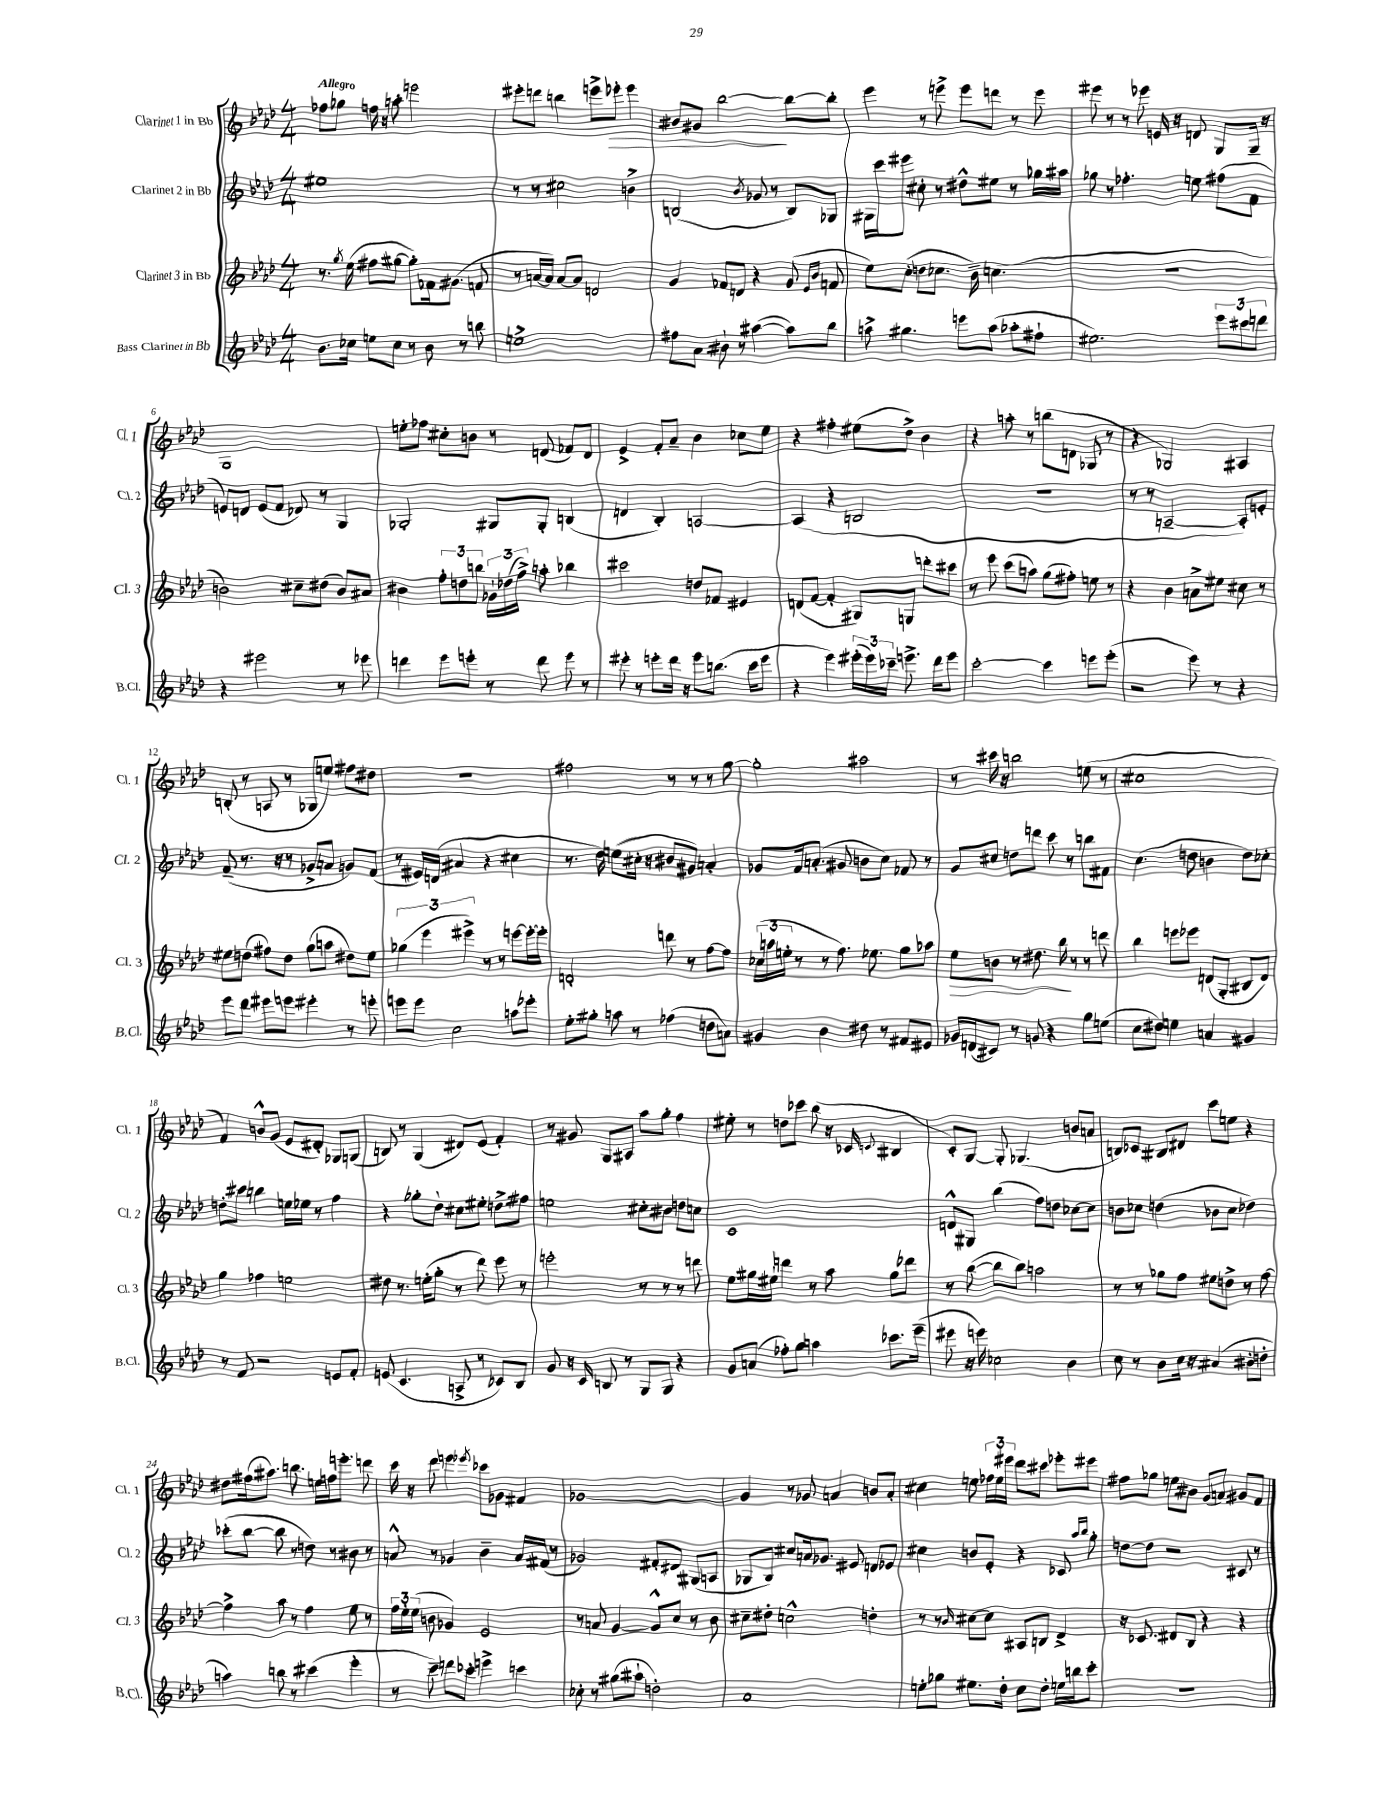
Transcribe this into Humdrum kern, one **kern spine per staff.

**kern	**kern	**kern	**kern
*staff4	*staff3	*staff2	*staff1
*clefG2	*clefG2	*clefG2	*clefG2
*k[b-e-a-d-]	*k[b-e-a-d-]	*k[b-e-a-d-]	*k[b-e-a-d-]
*M4/4	*M4/4	*M4/4	*M4/4
8.b-\L	8.r	1ee#	8ff-\L
.	.	.	8gg-\J
.	8qgg/	.	.
16cc-\Jk	(16ee-\	.	.
8ee\L	8ff#\L	.	16ff\
.	.	.	16r
8cc-\J	[8gg#\J	.	8aa'\
8r	8gg#'\]L)	.	2eee\
8b-\	16f-\k	.	.
.	(8.g#\J	.	.
8r	.	.	.
8bb\	8f/	.	.
=	=	=	=
1ee^	8r	8r	8eee#'\L
.	[16a/LL	8r	8ddd\J
.	16a/]JJ)	.	.
.	[8a/L	2cc#\	4bb\
.	8a/]J	.	.
.	2d/	.	8eee^\L
.	.	.	8eee-'\J
.	.	4b^\	4eee-\
=	=	=	=
8ff#\L	4g/	(2B/	8b#/L
8a-\J	.	.	8g#/J
8b#`\	8f-/L	.	[2bb-\
8r	8d/J	.	.
.	.	8qb-/	.
([4aa#\	4r	8g-/	.
.	.	8r	.
8aa#\]L)	(8g/	8B/L)	8bb-\_L
.	16qqe-/LL	.	.
.	16qqb-/JJ	.	.
8bb-\J	8f/	8G-/J	8bb-'\]J
=	=	=	=
8aa^\	8ee-\L)	16G#\LL	4eee-\
.	.	16ccc\J	.
4.gg#\	(8cc'\J	8eee#\J	.
.	8dd\L	8cc#'\	8r
.	8.cc-\J	8r	8eee^\
8eee\L	.	8dd#^^\L	8eee\L
.	16b-~\)	.	.
(8aa\J	(4.cc\	8ee#\J	8ddd\J
8aa-'\L	.	8r	8r
8ff#`\J	.	16gg-\LL	8eee\
.	.	16aa#\JJ	.
=	=	=	=
2.ee#\)	1r	8gg-\	8eee#\
.	.	8r	8r
.	.	4.ff-'\	8r
.	.	.	8eee-\
.	.	.	16e/
.	.	.	16r
.	.	8ee\	8d/
12eee-\L	.	(8ff#\L	8G/L
12ccc#\	.	.	.
.	.	8f\J	16G~/Jk
12ddd\J	.	.	.
.	.	.	16r
=	=	=	=
4r	2b\)	8e/L)	1G
.	.	8d/J	.
2eee#\	.	(8e/L	.
.	.	8f/J	.
.	8cc#~\L	8d-/)	.
.	(8dd#\J	8r	.
8r	8b/L)	4G/	.
8eee-\	8a#/J	.	.
=	=	=	=
4ddd\	4b#\	2G-'/	8ee'\L
.	.	.	8ff-\J
8eee-\L	12ff'\L	.	8cc#'\L
.	12dd\	.	.
8eee'\J	.	.	8b\J
.	12bb\J	.	.
8r	24g-`\LL	8G#/L	8r
.	(24dd-\	.	.
.	24ff^\JJ)	.	.
8ddd\	8aa'\	8G#'/J	(8d/
8eee\	4bb-\	(4B/	8f-/L)
8r	.	.	8d/J
=	=	=	=
8eee#'\	2ccc#\	4d/	4e-^/
8r	.	.	.
8eee'\L	.	4B-'/)	8f'/L
16ddd-\Jk	.	.	8a-~/J
16r	.	.	.
8eee\L	8dd/L	[2A/	4b-\
(8.bb\J	8f-/J	.	.
.	4e#/	.	8cc-\L
16ccc\LK	.	.	.
8eee\J	.	.	8ee-\J
=	=	=	=
4r	(8d/L	(4A/]	4r
.	[8f/J	.	.
4eee-\)	4f'/]	4r	4ff#'\
(24eee#'\LL	8G#/L)	2B/	(8ee#\L
24eee#\)	.	.	.
24ccc-~\JJ	.	.	.
8.eee^\	8G/J	.	8dd-^\J)
.	8ddd'\L	.	4b-\
16ddd-\LK	.	.	.
8eee\J	8ccc#\J	.	.
=	=	=	=
[2ccc'\	8r	1r	4r
.	8eee-\	.	.
.	(8ccc\L	.	8aa'\
.	8aa\J)	.	8r
4ccc\]	(8gg\L	.	(8bb\L
.	8ff#'\J)	.	8d\J
8eee\L	8ee\	.	8G-/
(8eee'\J	8r	.	8r
=	=	=	=
2r	4r	8r	4r
.	.	8r	.
.	4b-\	[2A~/	2G-/)
8eee-\)	8a^\L	.	.
8r	8ee#\J	.	.
4r	8cc#\	8A'/]L)	4A#/
.	8r	8e'/J	.
=	=	=	=
8eee-\L	8ee#\L	(8f~/	(8B'/
8ddd-\J	(8dd\J	8.r	8r
8eee#\L	8ff#\L)	.	8A/
.	.	16r	.
8eee\J	8dd\J	8r	8r
4eee#'\	(8gg\L	8g-^/L	8G-/L
.	8aa\J	8a/J	8ee/J)
8r	8dd#\L)	8g/L)	8ff#\L
8eee'\	8ee#\J	(8f/J	8dd#\J
=	=	=	=
8eee\L	(6gg-\	8r	1r
8eee\J	.	16e#/LL)	.
.	6eee-\	.	.
.	.	(16d/JJ	.
2cc\	.	4a#/	.
.	6eee#^\)	.	.
.	8r	4r	.
.	8r	.	.
8aa\L	[8eee\L	4cc#\	.
8eee-'\J	16eee'\_L	.	.
.	16eee'\]JJ	.	.
=	=	=	=
8ee-'\L	2d'/	8.r	2ff#\
8gg#'\J	.	.	.
.	.	16dd-\)	.
8aa\	.	(8ee\L	.
8r	.	16cc#'\Jk	.
.	.	16r	.
(4ff-\	8ddd\	8b#/L	8r
.	8r	8g#/J)	8r
8dd\L	[8ff\L	4a'/	8r
8a\J)	8ff\]J	.	[8gg\
=	=	=	=
4g#/	(24cc-\LL	8g-/L	2gg'\]
.	24aa\	.	.
.	24ee'\JJ	.	.
.	8r	16f/k	.
.	.	(8.a'/J	.
4b-\	8r	.	.
.	8.ff\)	8g#/	.
8dd#\	.	8b\L	2aa#\
.	8.ee-\	.	.
8r	.	8cc\J)	.
8f#/L	8gg\L	8f-/	.
8e#/J	8aa-\J	8r	.
=	=	=	=
16g-/LL	8ee-\L	8g/L	8r
(16d/J	.	.	.
8c#/J)	8b\J	8cc#/J	16ccc#\
.	.	.	16r
8r	8r	8dd\L	2bb\
8g/	8.dd#\	8ddd\J	.
4r	.	8ccc\	.
.	16bb-\	.	.
.	8r	8r	.
8gg\L	8r	8bb\L	(8ee\
(8ee\J	8ddd\	8f#\J	8r
=	=	=	=
8cc\L	4bb-\	(4.cc\	1cc#
8dd#\J)	.	.	.
4ee\	8eee\L	.	.
.	8eee-\J	8dd\	.
4a/	(8d/L	4b\	.
.	8G'/J	.	.
4g#/	8B#/L	8dd\L)	.
.	8d/J)	8cc-'\J	.
=	=	=	=
8r	4gg\	8dd'\L	4f/)
8f/	.	8ccc#\J	.
2r	4ff-\	4bb\	8b^^/L
.	.	.	(8g/J
.	2ee\	16ee\LL	8e-/L
.	.	16ee-\JJ	.
.	.	8r	8d#'/J)
8e/L	.	4ff\	8G-/L
8f'/J	.	.	(8G/J
=	=	=	=
(8e/	8dd#\	4r	8B/)
4.c/	8.r	.	8r
.	.	8gg-'\L	(4G/
.	(16ee'\LK	.	.
.	8gg'\J	8dd-`\J	.
8A^/	8r	8cc#\L	8d#/L)
8r	8ddd-\)	8ee#'\J	(8e-/J
8c-/L)	8eee-\	8dd^\L	4f'/)
8B-/J	8r	8ff#\J	.
=	=	=	=
8g/	2eee'\	2ee\	8r
16r	.	.	8g#/
16c/	.	.	.
8B/	.	.	8G/L
8r	.	.	8A#/J
8G/L	8r	8cc#'\L	8aa-\L
8G/J	8r	8b#\J	8gg'\J
4r	8r	8dd\L	4ff\
.	8ddd\	8cc\J	.
=	=	=	=
8g/L	8ee-\L	1c	8ee#'\
(8a/J	16gg#\L	.	8r
.	16ee#`\JJ	.	.
8ff-'\L)	4ddd\	.	8dd\L
8gg\J	.	.	8ccc-\J
4aa\	8r	.	(8bb-\
.	8aa-\	.	16r
.	.	.	16c-/
.	.	.	8qqc/
8.ccc-\L	8gg#\L	.	4B#/
.	8ddd-\J	.	.
(16eee-~\Jk	.	.	.
=	=	=	=
8eee#\	8r	8d^^/L	8c'/L)
16r	([8bb-\	8G#/J	[8G/J
16eee\)	.	.	.
2cc-\	8bb-\]L	(4bb-\	8G'/]
.	8bb-\J)	.	(4.G-/
.	2aa\	8ff\L)	.
.	.	8dd\J	.
4b-\	.	[8cc-\L	8b/L
.	.	8cc-\]J	8a/J
=	=	=	=
8cc\	8r	8b\L	8B/L)
8r	8r	8cc-\J	8c-/J
8b-\L	8gg-\L	(4dd\	8B#/L
16cc\Jk	8ff\J	.	8d#/J
16r	.	.	.
(4a#/	8ee#\L	8b-\L	8ccc\L
.	8dd^\J	8cc-\J	8ee\J
8b#'\L	8r	4dd-\)	4r
8dd'\J	[8ff\	.	.
=	=	=	=
4aa\)	4ff^\]	(8ccc-'\L	8dd#\L
.	.	[8bb-\J	(16ff#\k
.	.	.	8.aa#\J)
8bb\	8aa-\	8bb-\]	.
8r	8r	8r	8.bb\
(4ccc#\	4ff\	8dd\)	.
.	.	.	16ee\LL
.	.	8r	16ff\J
.	.	.	8.eee'\J
4eee-'\	8ee-\	8b#\	.
.	8r	8r	8ddd\
=	=	=	=
8r	24ff\LL	8a^^/	16ccc\
.	24ee-'\	.	.
.	.	.	16r
.	(24ee-\JJ	.	.
8ccc~\)	8b\	8r	8ddd-\
8ddd\L	4g-/)	4g-/	4eee\
8ccc-'\J	.	.	.
.	.	.	8qeee-/
4eee^\	2e-/	4b-~\	8ccc-\L
.	.	.	8g-\J
4ccc\	.	16a/LL	4f#/
.	.	(16f#/JJ	.
.	.	8r	.
=	=	=	=
8cc-'\	8r	2g-/)	[1g-
8r	8a/	.	.
(8gg#\L	[4g/	.	.
8aa#`\J	.	.	.
2dd'\)	8g^^/]L	8f#'/L	.
.	8cc/J	8d#/J	.
.	8r	(8G#/L	.
.	8b-\	8A/J	.
=	=	=	=
1a-	8cc#~\L	8G-/L	4g-/]
.	8dd#'\J	8B-/J)	.
.	2cc^^\	8cc#/L	8r
.	.	16a/k	8g-/
.	.	8.g-/J	.
.	.	.	4a/
.	.	8e#/	.
.	4dd'\	8d/L	8b/L
.	.	8e-/J	8a'/J
=	=	=	=
8ee'\L	8r	4cc#\	4cc#\
8gg-\J	8r	.	.
.	16qqb-/	.	.
8.ee#\L	[8cc#\L	8b/L	8ee\
.	8cc#\]J	8e-'/J	24ff-\LL
.	.	.	24ee\
16dd-'\Jk	.	.	.
.	.	.	24eee#\JJ
8cc\L	8A#/L	4r	8ddd-\L
8dd-'\J	8B/J	.	8ccc#\J
16ee\LL	4d-^/	8c-/	8eee-'\L
16bb\J	.	.	.
.	.	16qqaa-/LL	.
.	.	16qqbb-/JJ	.
8ccc'\J	.	8gg'\	8eee#\J
=	=	=	=
1r	16r	[8dd\L	8ff#\L
.	8.c-/	.	.
.	.	8dd\]J	8gg-\J
.	8d#/L	2r	8ee\L
.	8B-/J	.	8b#\J
.	4r	.	(8g/L
.	.	.	8a/J)
.	4r	8c#/	8g#/L
.	.	8r	8f/J
==	==	==	==
*-	*-	*-	*-
